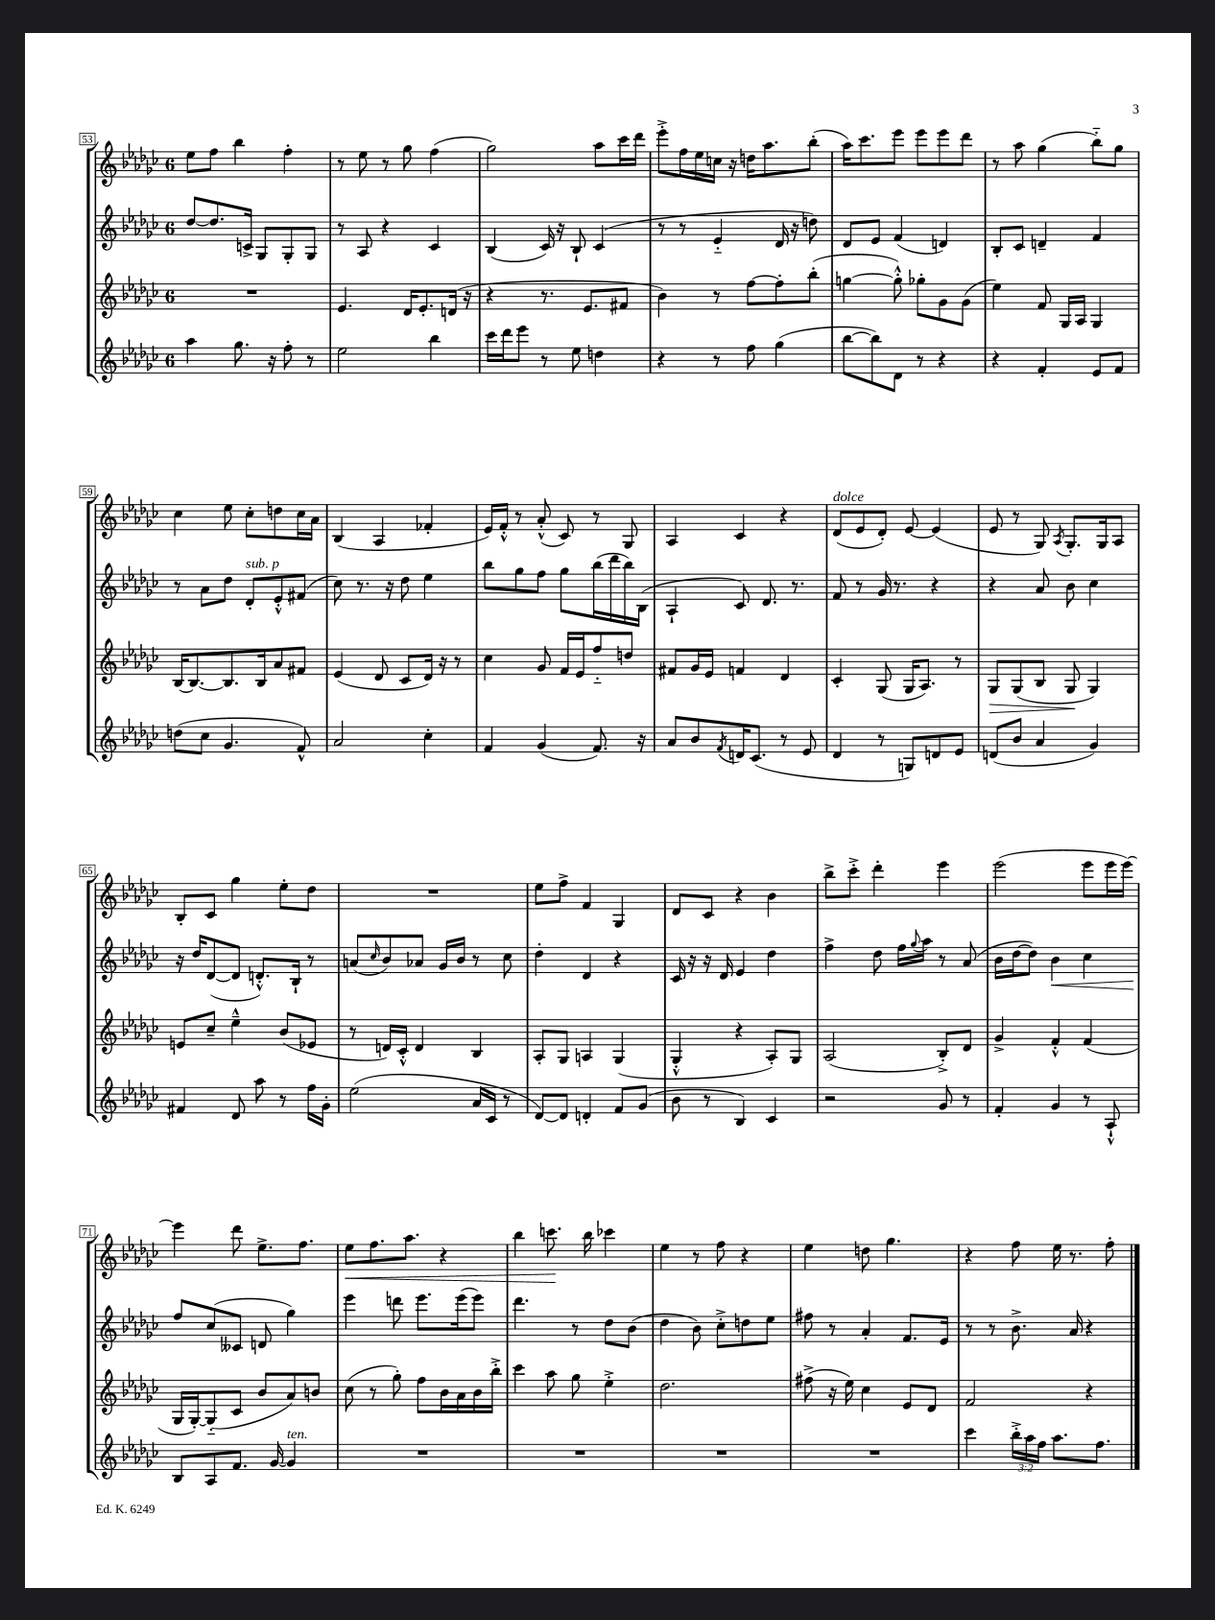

**kern	**kern	**dynam	**kern	**dynam	**kern	**dynam
*part4	*part3	*part3	*part2	*part2	*part1	*part1
*staff4	*staff3	*staff3	*staff2	*staff2	*staff1	*staff1
*clefG2	*clefG2	*	*clefG2	*	*clefG2	*
*k[b-e-a-d-g-c-]	*k[b-e-a-d-g-c-]	*	*k[b-e-a-d-g-c-]	*	*k[b-e-a-d-g-c-]	*
*M6/8	*M6/8	*	*M6/8	*	*M6/8	*
=53	=53	=53	=53	=53	=53	=53
4aa-\	2.r	.	[8dd-/L	.	8ee-\L	.
.	.	.	8.dd-/]	.	8ff\J	.
8.gg-\	.	.	.	.	4bb-\	.
.	.	.	16cn^/Jk	.	.	.
.	.	.	8G-/L	.	.	.
16r	.	.	.	.	.	.
8ff'\	.	.	8G-'/	.	4ff'\	.
8r	.	.	8G-/J	.	.	.
=54	=54	=54	=54	=54	=54	=54
2ee-\	4.e-/	.	8r	.	8r	.
.	.	.	8A-/	.	8ee-\	.
.	.	.	4r	.	8r	.
.	16d-/KL	.	.	.	8gg-\	.
.	8.e-'/	.	.	.	.	.
4bb-\	.	.	4c-/	.	(4ff\	.
.	(16dn/Jk	.	.	.	.	.
.	16r	.	.	.	.	.
=55	=55	=55	=55	=55	=55	=55
16ccc-\LL	4r	.	(4B-/	.	2gg-\)	.
16ddd-\J	.	.	.	.	.	.
8eee-\J	.	.	.	.	.	.
8r	8.r	.	16c-/)	.	.	.
.	.	.	16r	.	.	.
8ee-\	.	.	8B-`/	.	.	.
.	8.e-/L	.	.	.	.	.
4ddn\	.	.	(4c-/	.	8aa-\L	.
.	8f#X/J	.	.	.	16ccc-\L	.
.	.	.	.	.	16ddd-\JJ	.
=56	=56	=56	=56	=56	=56	=56
4r	4b-\)	.	8r	.	8eee-'^\L	.
.	.	.	8r	.	16ff\L	.
.	.	.	.	.	16ee-\	.
8r	8r	.	4e-/	.	16ccn\JJ	.
.	.	.	.	.	16r	.
8ff\	[8ff\L	.	.	.	16ddn\KL	.
.	.	.	.	.	8.aa-\	.
(4gg-\	8ff'\]	.	16d-/	.	.	.
.	.	.	16r	.	.	.
.	(8bb-'\J	.	8ddn\)	.	(8bb-'\J	.
=57	=57	=57	=57	=57	=57	=57
[8bb-\L	[4ggn\	.	8d-/L	.	16aa-\KL)	.
.	.	.	.	.	8.ccc-\	.
8bb-\])	.	.	8e-/J	.	.	.
8d-\J	8gg'^^\])	.	(4f/	.	8eee-\J	.
8r	8gg-X'\L	.	.	.	8eee-\L	.
4r	8g-\	.	4dn/)	.	8eee-\	.
.	(8g-\J	.	.	.	8ddd-\J	.
=58	=58	=58	=58	=58	=58	=58
4r	4ee-\)	.	8B-'/L	.	8r	.
.	.	.	8c-/J	.	8aa-\	.
4f'/	8f/	.	4dn~/	.	(4gg-\	.
.	16G-/LL	.	.	.	.	.
.	16A-/JJ	.	.	.	.	.
8e-/L	4G-/	.	4f/	.	8bb-\L)	.
8f/J	.	.	.	.	8gg-\J	.
!!LO:LB:g=z
=59	=59	=59	=59	=59	=59	=59
(8ddn\L	[16B-/KL	.	8r	.	4cc-\	.
.	8.B-/_	.	.	.	.	.
8cc-\J	.	.	8a-\L	.	.	.
4.g-/	8.B-/]	.	8dd-\J	.	8ee-\	.
!	!	!	!LO:TX:a:i:t=sub. p	!	!	!
.	.	.	8d-'/L	.	8cc-'\L	.
.	16B-/k	.	.	.	.	.
.	8a-/	.	8e-'^^/	.	8ddn\	.
8f^^/)	8f#X/J	.	(8f#X/J	.	16cc-\L	.
.	.	.	.	.	16a-\JJ	.
=60	=60	=60	=60	=60	=60	=60
2a-/	(4e-/	.	8cc-\)	.	(4B-/	.
.	.	.	8.r	.	.	.
.	8d-/	.	.	.	4A-/	.
.	.	.	16r	.	.	.
.	8c-/L	.	8dd-\	.	.	.
4cc-'\	16d-/Jk)	.	4ee-\	.	4f-X'/	.
.	16r	.	.	.	.	.
.	8r	.	.	.	.	.
=61	=61	=61	=61	=61	=61	=61
4f/	4cc-\	.	8bb-\L	.	16e-/LL)	.
.	.	.	.	.	16f'^^/JJ	.
.	.	.	8gg-\	.	8r	.
(4g-/	8g-/	.	8ff\J	.	(8a-'^^/	.
.	16f/LL	.	8gg-\L	.	8c-/)	.
.	16e-/J	.	.	.	.	.
8.f/)	8ff/	.	(16bb-\L	.	8r	.
.	.	.	16ddd-\	.	.	.
.	8ddn/J	.	16bb-\)	.	8G-/	.
16r	.	.	(16B-\JJ	.	.	.
=62	=62	=62	=62	=62	=62	=62
8a-/L	8f#X/L	.	4A-`/	.	4A-/	.
8b-/	16g-/L	.	.	.	.	.
.	16e-/JJ	.	.	.	.	.
8qf/	.	.	.	.	.	.
16dn/K	4fn/	.	8c-/)	.	4c-/	.
(8.c-/J	.	.	.	.	.	.
.	.	.	8.d-/	.	.	.
8r	4d-/	.	.	.	4r	.
.	.	.	8.r	.	.	.
8e-/	.	.	.	.	.	.
=63	=63	=63	=63	=63	=63	=63
!	!	!	!	!	!LO:TX:a:i:t=dolce	!
4d-/	4c-'/	.	8f/	.	(8d-/L	.
.	.	.	8r	.	8e-/	.
8r	(8G-/	.	16g-/	.	8d-'/J)	.
.	.	.	8.r	.	.	.
8Gn/L)	16G-/KL	.	.	.	[8e-/	.
.	8.A-/J)	.	.	.	.	.
8dn/	.	.	4r	.	(4e-/]	.
8e-/J	8r	.	.	.	.	.
=64	=64	=64	=64	=64	=64	=64
!	!	!LO:HP:b	!	!	!	!
(8dn/L	8G-/L	>	4r	.	8e-/	.
8b-/J	(8G-/	.	.	.	8r	.
4a-/	8B-/J	.	8a-/	.	8G-/)	.
.	.	.	.	.	8qA-/	.
.	8G-/	.	8b-\	.	8.G-'/L	.
4g-/)	4G-/)	]	4cc-\	.	.	.
.	.	.	.	.	16G-/k	.
.	.	.	.	.	8A-/J	.
!!LO:LB:g=z
=65	=65	=65	=65	=65	=65	=65
4f#X/	8en/L	.	16r	.	8B-'/L	.
.	.	.	16dd-/KL	.	.	.
.	8cc-~/J	.	([8d-/	.	8c-/J	.
8d-/	4ee-~^^\	.	8d-/J]	.	4gg-\	.
8aa-\	.	.	8.dn'^^/L)	.	.	.
8r	(8b-/L	.	.	.	8ee-'\L	.
.	.	.	16B-`/Jk	.	.	.
16ff\LL	8e-X/J	.	8r	.	8dd-\J	.
16g-'\JJ	.	.	.	.	.	.
=66	=66	=66	=66	=66	=66	=66
(2ee-\	8r	.	(8an/L	.	2.r	.
.	.	.	16qqcc-/	.	.	.
.	16dn/LL)	.	8b-/)	.	.	.
.	16c-'^^/JJ	.	.	.	.	.
.	4d/	.	8a-X/J	.	.	.
.	.	.	16g-/LL	.	.	.
.	.	.	16b-/JJ	.	.	.
16a-/LL	4B-/	.	8r	.	.	.
16c-/JJ	.	.	.	.	.	.
8r	.	.	8cc-\	.	.	.
=67	=67	=67	=67	=67	=67	=67
[8d-/L)	8A-'/L	.	4dd-'\	.	8ee-\L	.
8d-/J]	8G-/J	.	.	.	8ff^\J	.
4dn'/	4An/	.	4d-/	.	4f/	.
8f/L	(4G-/	.	4r	.	4G-/	.
(8g-/J	.	.	.	.	.	.
=68	=68	=68	=68	=68	=68	=68
8b-\	4G-'^^/	.	16c-/	.	8d-/L	.
.	.	.	16r	.	.	.
8r	.	.	16r	.	8c-/J	.
.	.	.	16d-/	.	.	.
4B-/)	4r	.	4e-/	.	4r	.
4c-/	8A-'/L)	.	4dd-\	.	4b-\	.
.	8G-/J	.	.	.	.	.
=69	=69	=69	=69	=69	=69	=69
2r	(2A-/	.	4ff^\	.	8bb-^\L	.
.	.	.	.	.	8ccc-'^\J	.
.	.	.	8dd-\	.	4ddd-'\	.
.	.	.	16ff\LL	.	.	.
.	.	.	8qqgg-/	.	.	.
.	.	.	16aa-\JJ	.	.	.
8g-/	8B-'^/L)	.	8r	.	4eee-\	.
8r	8d-/J	.	(8a-/	.	.	.
=70	=70	=70	=70	=70	=70	=70
4f'/	4g-^/	.	16b-\LL	.	(2eee-\	.
.	.	.	[16dd-\J	.	.	.
.	.	.	8dd-\J])	.	.	.
!	!	!	!	!LO:HP:b	!	!
4g-/	4f'^^/	.	4b-\	<	.	.
8r	(4f/	.	4cc-\	.	8eee-\L	.
8A-`^^/	.	.	.	.	16eee-\L	.
.	.	.	.	.	[16eee-\JJ)	.
!!LO:LB:g=z
=71	=71	=71	=71	=71	=71	=71
8B-/L	16G-/LL	.	8ff/L	.	4eee-\]	.
.	[16G-'/J)	.	.	.	.	.
8A-/	(8G-/]	.	(8cc-/	[	.	.
8.f/J	8c-/J	.	8c--X/J	.	8ddd-\	.
.	8b-/L	.	8dn/	.	8.ee-^\L	.
[16g-/	.	.	.	.	.	.
!LO:TX:a:i:t=ten.	!	!	!	!	!	!
4g-/]	8a-/)	.	4gg-\)	.	.	.
.	.	.	.	.	8.ff\J	.
.	8bn/J	.	.	.	.	.
=72	=72	=72	=72	=72	=72	=72
!	!	!	!	!	!	!LO:HP:b
2.r	(8cc-\	.	4eee-\	.	8ee-\L	<
.	8r	.	.	.	8.ff\	.
.	8gg-'\)	.	8dddn\	.	.	.
.	.	.	.	.	8.aa-\J	.
.	8ff\L	.	8.eee-\L	.	.	.
.	16b-\L	.	.	.	4r	.
.	16a-\	.	(16eee-\k	.	.	.
.	16b-\	.	8eee-\J)	.	.	.
.	16bb-'^\JJ	.	.	.	.	.
=73	=73	=73	=73	=73	=73	=73
2.r	4ccc-\	.	4.ddd-\	.	4bb-\	.
.	8aa-\	.	.	.	8.cccn\	.
.	8gg-\	.	8r	.	.	.
.	.	.	.	.	16bb-\	[
.	4ee-'^\	.	8dd-\L	.	4ccc-X\	.
.	.	.	(8b-\J	.	.	.
=74	=74	=74	=74	=74	=74	=74
2.r	2.dd-\	.	4dd-\	.	4ee-\	.
.	.	.	8b-\)	.	8r	.
.	.	.	8cc-'^\L	.	8ff\	.
.	.	.	8ddn\	.	4r	.
.	.	.	8ee-\J	.	.	.
=75	=75	=75	=75	=75	=75	=75
2.r	(8ff#X^\	.	8ff#X\	.	4ee-\	.
.	16r	.	8r	.	.	.
.	16ee-\)	.	.	.	.	.
.	4cc-\	.	4a-'/	.	8ddn\	.
.	.	.	.	.	4.gg-\	.
.	8e-/L	.	8.f/L	.	.	.
.	8d-/J	.	.	.	.	.
.	.	.	16e-/Jk	.	.	.
=76	=76	=76	=76	=76	=76	=76
4ccc-\	2f/	.	8r	.	4r	.
.	.	.	8r	.	.	.
24bb-'^\LL	.	.	8.b-^\	.	8ff\	.
24aa-\	.	.	.	.	.	.
24ff\JJ	.	.	.	.	.	.
8.aa-\L	.	.	.	.	16ee-\	.
.	.	.	16a-/	.	8.r	.
.	4r	.	4r	.	.	.
8.ff\J	.	.	.	.	.	.
.	.	.	.	.	8ff'\	.
==	==	==	==	==	==	==
*-	*-	*-	*-	*-	*-	*-
